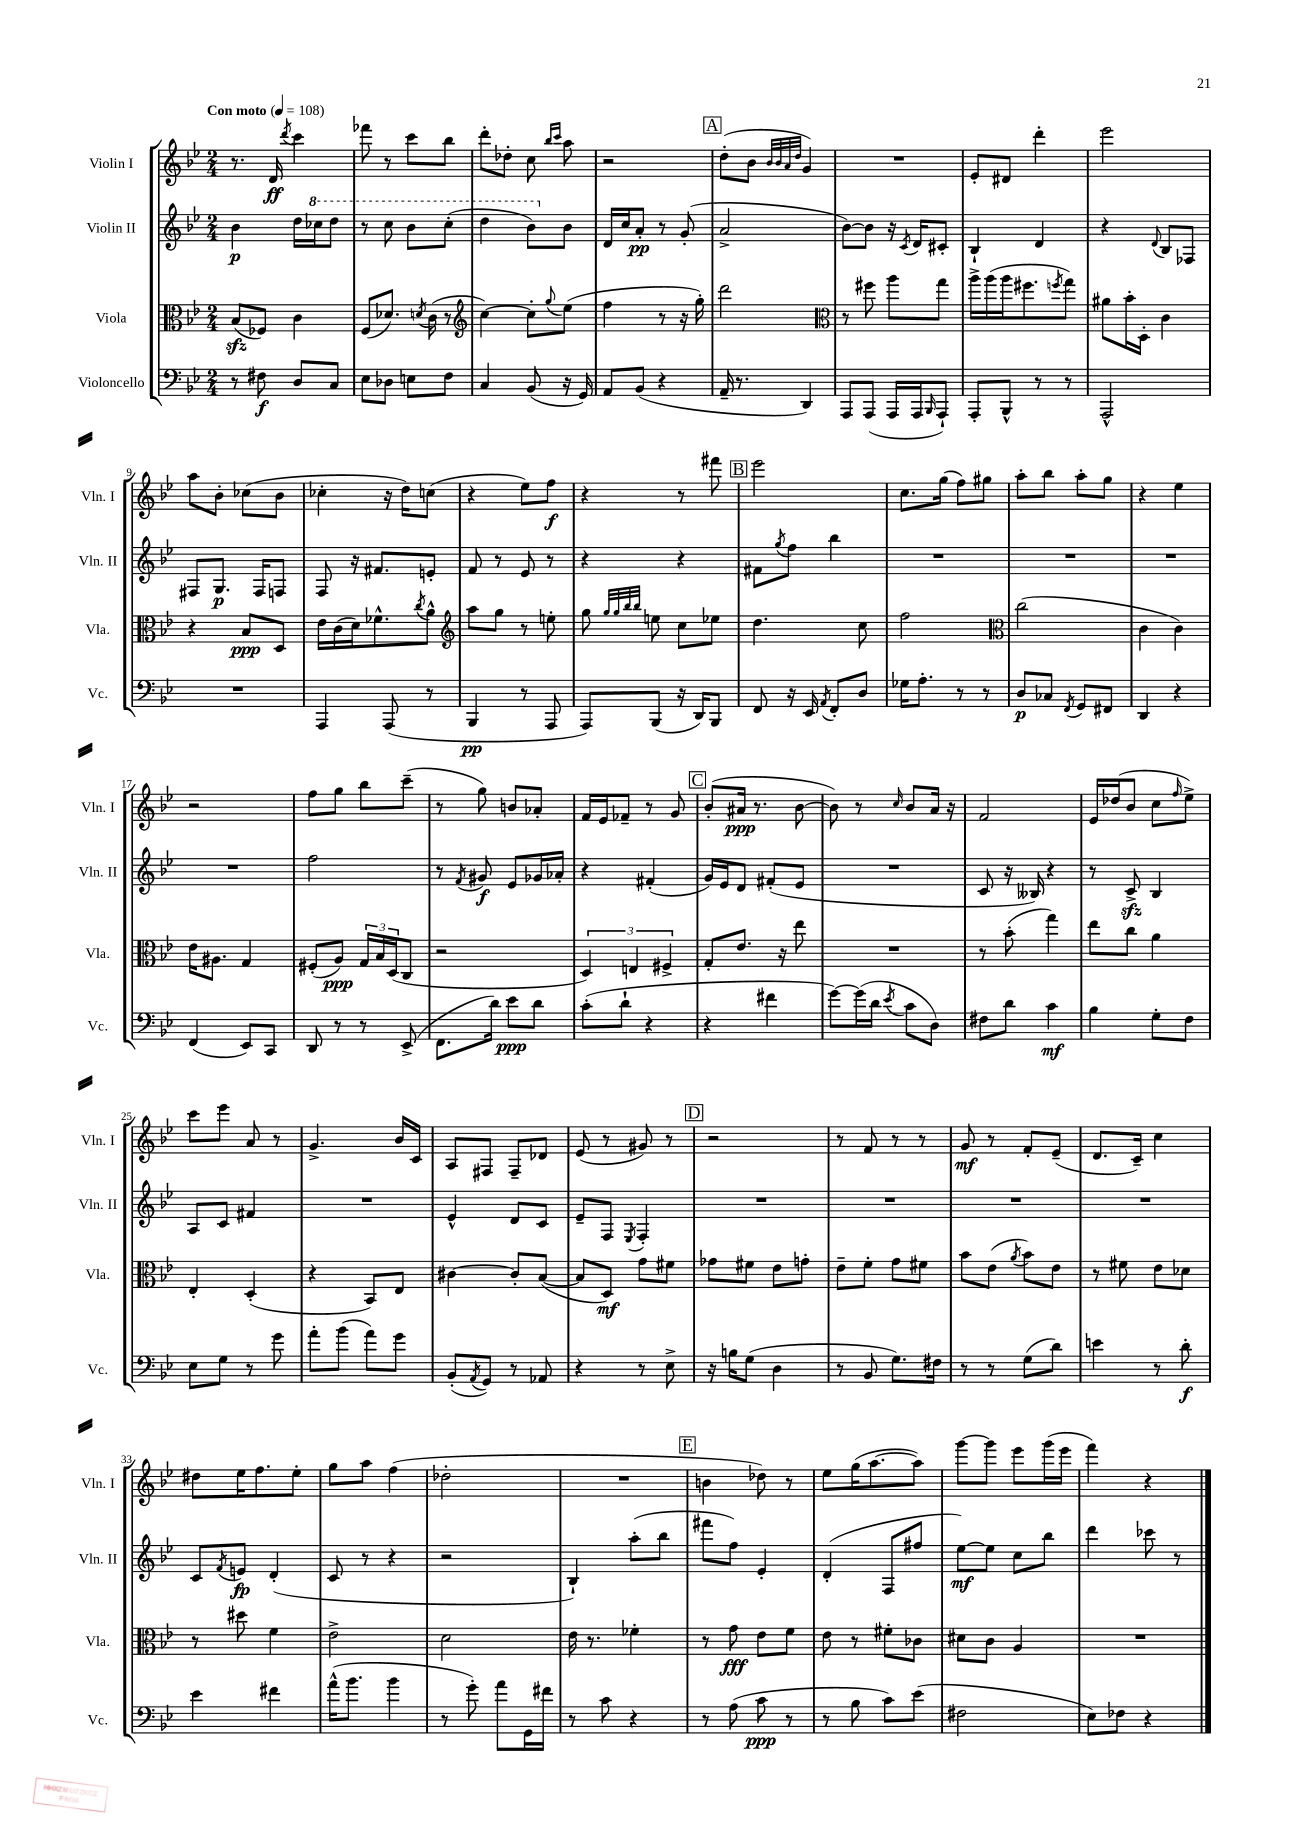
<<
\new StaffGroup <<
\new Staff = "s0" \with { instrumentName = "Violin I" shortInstrumentName = "Vln. I" } {
    \clef treble \key bes \major \numericTimeSignature \time 2/4 \tempo "Con moto" 4 = 108
    r8. d'16\ff \acciaccatura { d'''8 } c'''4 |
    fes'''8 r8 c'''8 bes''8 |
    d'''8-. des''8-. c''8 \grace { bes''16 c'''16 } a''8 |
    r2 |
    \mark \markup { \box "A" } d''8-.( bes'8 \grace { bes'32 bes'32 a'32 d''32 } g'4) |
    R2 |
    ees'8-. dis'8 d'''4-. |
    ees'''2 |
    a''8 bes'8-. ces''8( bes'8 |
    ces''4-. r16 d''16) c''8( |
    r4 ees''8) f''8\f |
    r4 r8 fis'''8 |
    \mark \markup { \box "B" } ees'''2 |
    c''8. g''16( f''8) gis''8 |
    a''8-. bes''8 a''8-. g''8 |
    r4 ees''4 |
    r2 |
    f''8 g''8 bes''8 c'''8--( |
    r8 g''8) b'8 aes'8-. |
    f'16 ees'16 fes'8-- r8 g'8 |
    \mark \markup { \box "C" } bes'8-.( ais'16\ppp r8. bes'8~ |
    bes'8) r8 \grace { c''16 } bes'8 a'16 r16 |
    f'2 |
    ees'16 des''16( bes'8 c''8 \grace { f''16 } ees''8->) |
    c'''8 ees'''8 a'8 r8 |
    g'4.-> bes'16 c'16 |
    a8 fis8 fis8-- des'8 |
    ees'8( r8 gis'8) r8 |
    \mark \markup { \box "D" } r2 |
    r8 f'8 r8 r8 |
    g'8\mf r8 f'8-. ees'8--( |
    d'8. c'16--) c''4 |
    dis''8 ees''16 f''8. ees''8-. |
    g''8 a''8 f''4( |
    des''2-. |
    R2 |
    \mark \markup { \box "E" } b'4 des''8) r8 |
    ees''8 g''16( a''8.~ a''8) |
    g'''8~ g'''8 ees'''8 g'''16( ees'''16 |
    f'''4) r4 \bar "|." |
}
\new Staff = "s1" \with { instrumentName = "Violin II" shortInstrumentName = "Vln. II" } {
    \clef treble \key bes \major \numericTimeSignature \time 2/4
    bes'4\p d''16 \ottava #1 ces'''16 d'''8 |
    r8 c'''8 bes''8 c'''8-.( |
    d'''4 bes''8) \ottava #0 bes'8 |
    d'16 c''16 a'8-.\pp r8 g'8-.( |
    \mark \markup { \box "A" } a'2-> |
    bes'8~) bes'8 r16 \acciaccatura { c'8 } d'16 cis'8-. |
    bes4-! d'4 |
    r4 \appoggiatura { d'8 } bes8 fes8 |
    fis8 g8.\p fis16 f8 |
    f8 r16 fis'8. e'8-. |
    f'8 r8 ees'8 r8 |
    r4 r4 |
    \mark \markup { \box "B" } fis'8 \acciaccatura { g''8 } f''8 bes''4 |
    R2 |
    R2 |
    R2 |
    R2 |
    f''2 |
    r8 \acciaccatura { f'8 } gis'8\f ees'8 ges'16 aes'16-. |
    r4 fis'4-.( |
    \mark \markup { \box "C" } g'16) ees'16 d'8 fis'8-.( ees'8 |
    R2 |
    c'8 r16 beses16) r4 |
    r8 c'8->\sfz bes4 |
    a8 c'8 fis'4 |
    R2 |
    ees'4-^ d'8 c'8 |
    ees'8-- f8 \acciaccatura { ees8 } f4-. |
    \mark \markup { \box "D" } R2 |
    R2 |
    R2 |
    R2 |
    c'8 \acciaccatura { f'8 } e'8\fp d'4-.( |
    c'8 r8 r4 |
    r2 |
    bes4-!) a''8-.( bes''8 |
    \mark \markup { \box "E" } fis'''8 f''8) ees'4-. |
    d'4-.( f8 fis''8 |
    ees''8~\mf) ees''8 c''8 bes''8 |
    d'''4 ces'''8 r8 \bar "|." |
}
\new Staff = "s2" \with { instrumentName = "Viola" shortInstrumentName = "Vla." } {
    \clef alto \key bes \major \numericTimeSignature \time 2/4
    bes8\sfz( fes8) c'4 |
    f8( des'8.) \acciaccatura { d'8 } c'16( r8 |
    \clef treble c''4~) c''8-. \appoggiatura { g''8 } ees''8( |
    f''4 r8 r16 g''16-.) |
    \mark \markup { \box "A" } d'''2 |
    \clef alto r8 fis''8 a''8 g''8 |
    a''16-> a''16( a''16 fis''8. \acciaccatura { f''8 } g''8) |
    ais'8 bes'16-. d16-. c'4 |
    r4 bes8\ppp d8 |
    ees'16 c'16( d'16) fes'8.-^ \acciaccatura { c''8 } a'8-^ |
    \clef treble a''8 g''8 r8 e''8-. |
    g''8 \grace { g''32 g''32 bes''32 bes''32 } e''8 c''8 ees''8 |
    \mark \markup { \box "B" } d''4. c''8 |
    f''2 |
    \clef alto c''2( |
    c'4 c'4) |
    ees'16 ais8. g4 |
    fis8-.( a8\ppp) \tuplet 3/2 { g16 bes16 d16( } c8 |
    r2 |
    \tuplet 3/2 { d4) e4 fis4-> } |
    \mark \markup { \box "C" } g8-. ees'8. r16 ees''8 |
    R2 |
    r8 bes'8-.( g''4) |
    ees''8 c''8 a'4 |
    ees4-. d4-.( |
    r4 bes,8) ees8 |
    cis'4~ cis'8-. bes8~( |
    bes8 d8\mf) g'8 fis'8 |
    \mark \markup { \box "D" } ges'8 fis'8 ees'8 g'8-. |
    ees'8-- f'8-. g'8 fis'8 |
    bes'8 ees'8( \acciaccatura { a'8 } bes'8) ees'8 |
    r8 fis'8 ees'8 des'8 |
    r8 dis''8 f'4 |
    ees'2-> |
    d'2 |
    ees'16 r8. fes'4-. |
    \mark \markup { \box "E" } r8 g'8\fff ees'8 f'8 |
    ees'8 r8 fis'8-. ces'8 |
    dis'8 c'8 a4 |
    R2 \bar "|." |
}
\new Staff = "s3" \with { instrumentName = "Violoncello" shortInstrumentName = "Vc." } {
    \clef bass \key bes \major \numericTimeSignature \time 2/4
    r8 fis8\f d8 c8 |
    ees8 des8 e8 f8 |
    c4 bes,8( r16 g,16) |
    a,8 bes,8( r4 |
    \mark \markup { \box "A" } a,16-- r8. d,4) |
    a,,8 a,,8( a,,16 a,,16 \grace { bes,,16 } a,,8-!) |
    a,,8-. bes,,8-^ r8 r8 |
    a,,2-^ |
    R2 |
    a,,4 a,,8( r8 |
    bes,,4\pp r8 a,,8 |
    a,,8) bes,,8( r16 d,16) bes,,8 |
    \mark \markup { \box "B" } f,8 r16 ees,16 \acciaccatura { a,8 } f,8-. d8 |
    ges16 a8.-. r8 r8 |
    d8\p ces8 \acciaccatura { f,8 } g,8 fis,8 |
    d,4 r4 |
    f,4( ees,8) c,8 |
    d,8 r8 r8 ees,8->( |
    f,8. d'16) ees'8\ppp d'8 |
    c'8-.( d'8-! r4 |
    \mark \markup { \box "C" } r4 fis'4 |
    g'8~) g'16( d'16 \acciaccatura { ees'8 } c'8 d8) |
    fis8 d'8 c'4\mf |
    bes4 g8-. f8 |
    ees8 g8 r8 g'8 |
    a'8-. bes'8( a'8) g'8 |
    bes,8-.( \acciaccatura { a,8 } g,8) r8 aes,8 |
    r4 r8 ees8-> |
    \mark \markup { \box "D" } r16 b16 g8( d4 |
    r8 bes,8 g8.) fis16 |
    r8 r8 g8( d'8) |
    e'4 r8 d'8-.\f |
    ees'4 fis'4 |
    a'16-^( bes'8. bes'4 |
    r8 g'8-.) a'8 g,16 fis'16 |
    r8 c'8 r4 |
    \mark \markup { \box "E" } r8 a8( c'8\ppp r8 |
    r8 bes8 c'8) ees'8( |
    fis2 |
    ees8) fes8 r4 \bar "|." |
}
>>
>>
